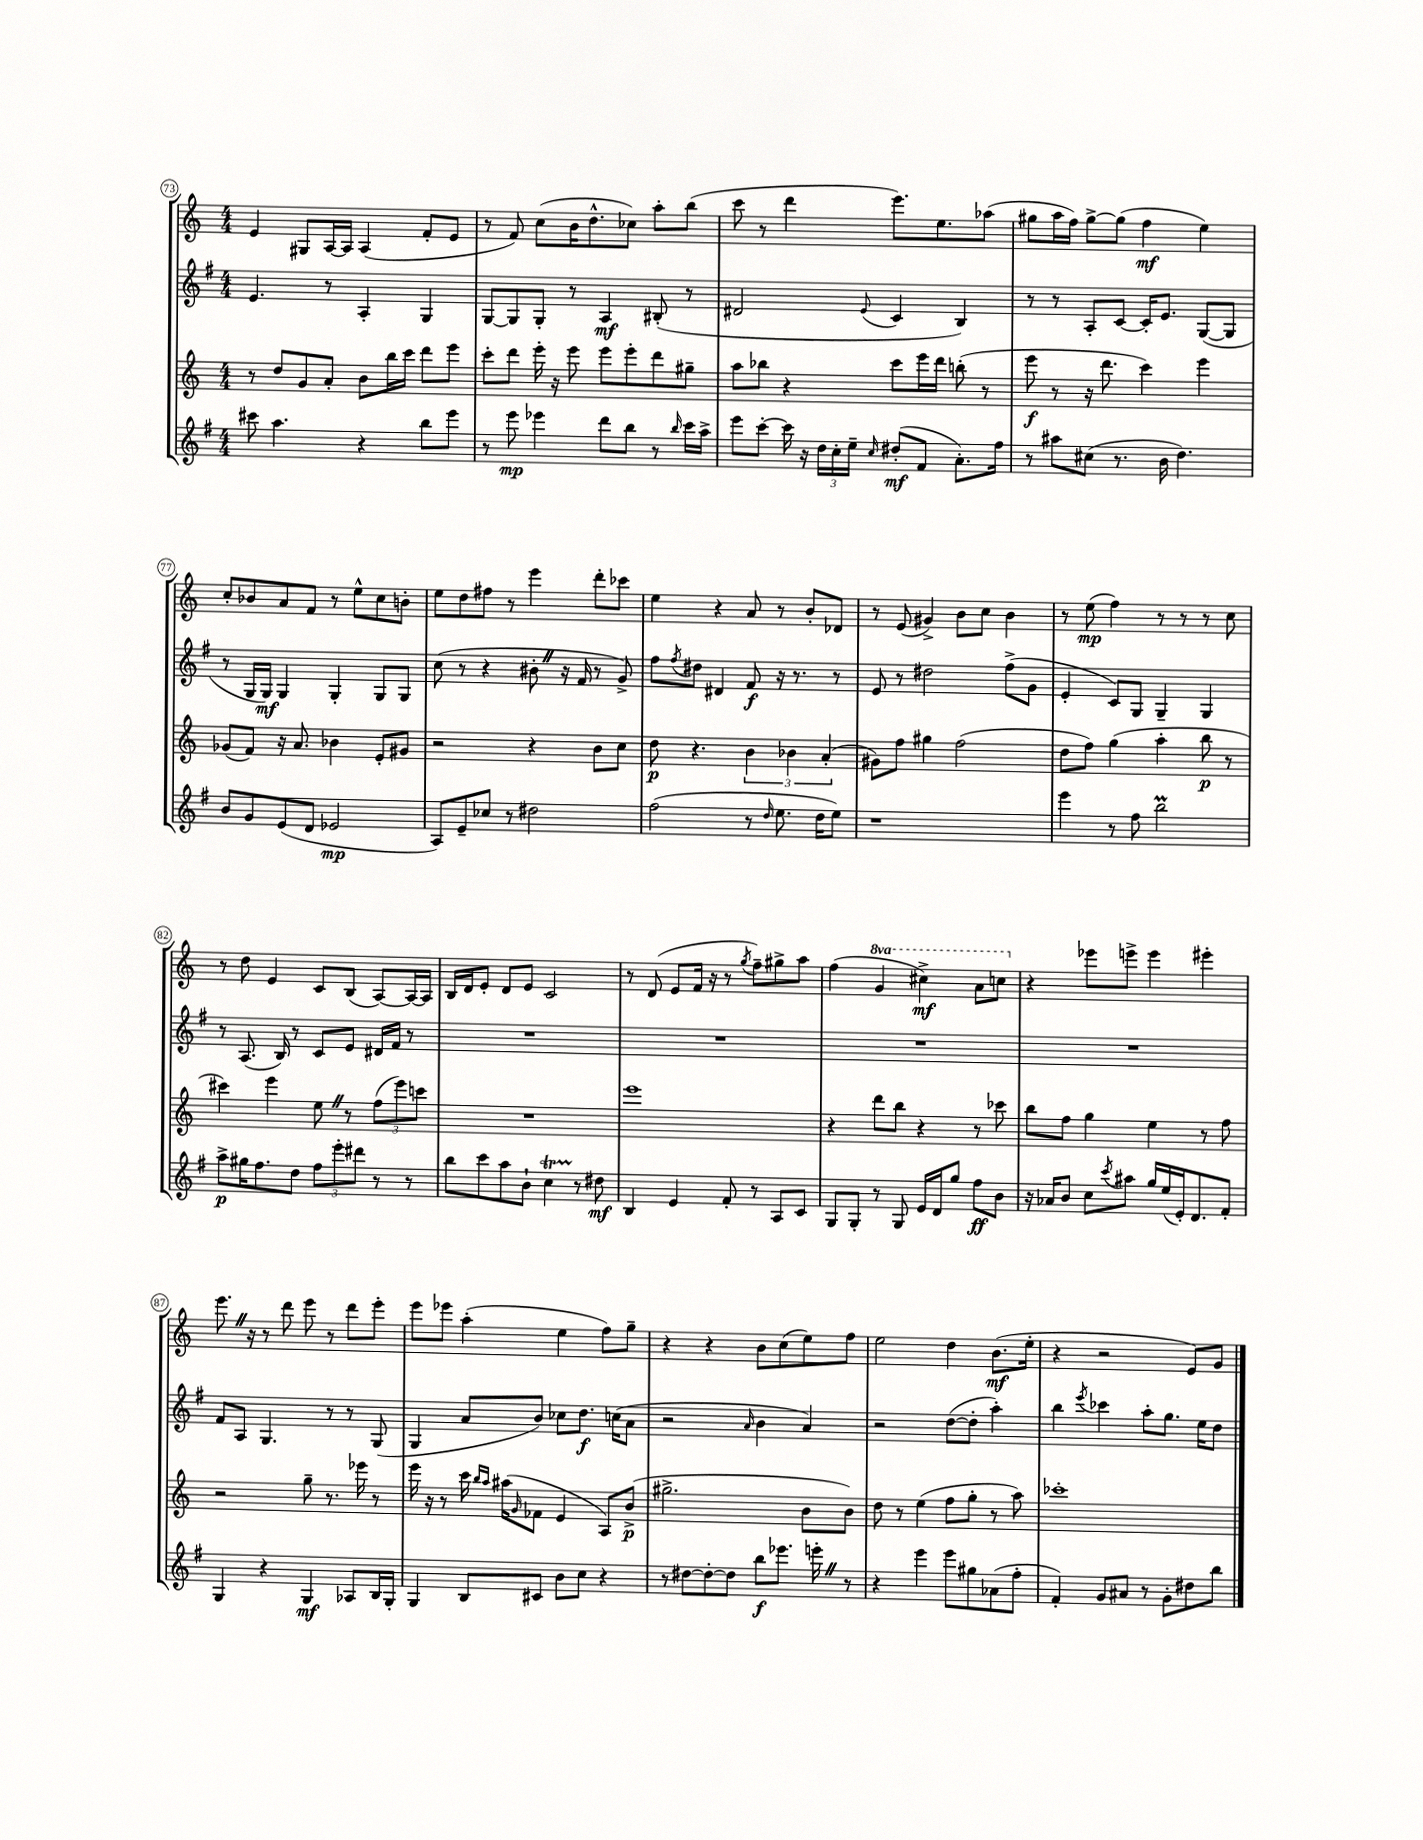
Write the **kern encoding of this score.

**kern	**kern	**kern	**kern
*staff4	*staff3	*staff2	*staff1
*clefG2	*clefG2	*clefG2	*clefG2
*k[f#]	*k[]	*k[f#]	*k[]
*M4/4	*M4/4	*M4/4	*M4/4
8ccc#	8r	4.e	4e
4.aa	8dd	.	.
.	8g	.	8G#
.	8a'	8r	[16A
.	.	.	16A]
4r	8b	4A'	(4A
.	16bb	.	.
.	16ccc	.	.
8bb	8ddd	4G	8f'
8eee	8eee	.	8e
=	=	=	=
8r	8ccc'	[8G	8r
8eee	8ddd	8G]	8f)
4eee-	16eee'	8G'	(8cc
.	16r	.	.
.	8eee	8r	16b
.	.	.	8.dd^^
8ddd	8eee	4A	.
8bb	8eee'	.	8cc-)
8r	8ddd	(8B#'	8aa'
16qqbb	.	.	.
16ccc	8gg#~	8r	(8bb
16aa^	.	.	.
=	=	=	=
8eee	8aa	2d#	8ccc
[8ccc'	8bb-	.	8r
16ccc]	4r	.	4ddd
16r	.	.	.
24dd	.	.	.
24cc'	.	.	.
24ee~	.	.	.
16qqcc	.	8qqe	.
(8dd#'	8ccc	4c	8.eee)
8f#	16eee	.	.
.	16ddd	.	8.ee
8.a')	(8bb'	4B)	.
.	8r	.	(8aa-
16ff#	.	.	.
=	=	=	=
8r	8eee	8r	8gg#
8aa#	8r	8r	16aa
.	.	.	16ff)
(8cc#	16r	8A'	[8gg#^
.	8.ddd	.	.
8.r	.	[8c	(8gg#]
.	4ccc)	16c']	4ff
16b	.	8.e	.
4.dd)	.	.	.
.	4eee	([8G	4ee)
.	.	8G]	.
=	=	=	=
8b	(8g-	8r	8cc'
8g	8f)	16G	8b-
.	.	16G)	.
(8e	16r	4G	8a
.	8.a	.	.
8d	.	.	8f
2e-	4b-	4G'	8r
.	.	.	8ee^^
.	8e'	8G	8cc
.	8g#	8G	8b'
=	=	=	=
8A)	2r	(8cc	8ee
8e~	.	8r	8dd
8cc-	.	4r	8ff#
8r	.	.	8r
2dd#	4r	8b#'	4eee
.	.	16r	.
.	.	16f#	.
.	8b	8r	8ddd'
.	8cc	8g^)	8ccc-
=	=	=	=
(2ff#	8dd	8ff#	4ee
.	.	8qff#	.
.	4.r	8dd#	.
.	.	4d#	4r
8r	6b	8f#	8a
16qqdd	.	.	.
8.ee	.	16r	8r
.	6b-	.	.
.	.	8.r	.
.	.	.	8b'
16dd	.	.	.
.	(6a'	.	.
8ee)	.	8r	8d-
=	=	=	=
1r	8g#)	8e	8r
.	8ff	8r	(8e
.	4gg#	2dd#	4g#^)
.	(2ff	.	8b
.	.	.	8cc
.	.	(8ff#^	4b
.	.	8g	.
=	=	=	=
4eee	8dd	4e'	8r
.	8ff)	.	(8ee
8r	(4gg	8c)	4ff)
8ff#	.	8G	.
2bb	4aa'	4G~	8r
.	.	.	8r
.	8bb	4G	8r
.	8r	.	8cc
=	=	=	=
8aa^	4ccc#)	8r	8r
16gg#	.	(8.A	8dd
8.ff#	.	.	.
.	4eee	.	4e
.	.	16B)	.
8dd	.	8r	.
12ff#	8ee	8c	8c
12eee'	.	.	.
.	8r	8e	(8B
12ddd#	.	.	.
8r	(12ff	16d#	[8A)
.	.	16f#	.
.	12eee)	.	.
8r	.	8r	16A_
.	12ccc	.	.
.	.	.	16A]
=	=	=	=
8bb	1r	1r	16B
.	.	.	16d
8ccc	.	.	8e'
8aa	.	.	8d
8b`	.	.	8e
4cc	.	.	2c
8r	.	.	.
8dd#	.	.	.
=	=	=	=
4B	1eee	1r	8r
.	.	.	(8d
4e	.	.	8e
.	.	.	16f
.	.	.	16r
8f#'	.	.	8r
.	.	.	8qgg
8r	.	.	8ff~)
8A	.	.	8gg#^
8c	.	.	8aa
=	=	=	=
8G	4r	1r	(4ff
8G'	.	.	.
8r	8ddd	.	4gg
8G	8bb	.	.
16e	4r	.	4ccc#^)
16d	.	.	.
8gg	.	.	.
8ff#	8r	.	8aa
8b	8ccc-	.	8ccc
=	=	=	=
16r	8bb	1r	4r
16a-	.	.	.
8b	8ff	.	.
8cc	4gg	.	8eee-
8qccc	.	.	.
8aa#	.	.	8eee^
16gg	4ee	.	4eee
(16ee	.	.	.
16e')	.	.	.
8.d	.	.	.
.	8r	.	4eee#'
8f#'	8ff	.	.
=	=	=	=
4G	2r	8f#	8.eee
.	.	8A	.
.	.	.	16r
4r	.	4.G	8r
.	.	.	8ddd
4G	8gg~	.	8eee
.	8.r	8r	8r
8A-	.	8r	8ddd
.	16eee-	.	.
16B	8r	(8G	8eee'
16G'	.	.	.
=	=	=	=
4G	16eee	4G	8eee
.	16r	.	.
.	8r	.	8eee-
8B	16ccc	8a	(4aa'
.	16qqbb	.	.
.	16qqaa	.	.
.	(16aa#	.	.
.	16qqg	.	.
8c#	8f-	8b)	.
8b	4e	8cc-	4ee
8cc	.	8.dd	.
4r	8A)	.	8ff)
.	.	(16cc	.
.	(8b^	8a	8gg~
=	=	=	=
8r	2.gg#^	2r	4r
[8dd#	.	.	.
8dd#'_	.	.	4r
8dd#]	.	.	.
.	.	16qqa	.
8bb	.	4b	8b
8.eee-	.	.	(8cc
.	8b	4a)	8ee)
16eee'	.	.	.
8r	8b)	.	8ff
=	=	=	=
4r	8dd	2r	2ee
.	8r	.	.
4eee	(4ee	.	.
8eee	8ff	([8dd	4dd
8gg#	8gg'	8dd']	.
(8a-	8r	4aa')	(8.b
8ff#'	8aa)	.	.
.	.	.	16ee'
=	=	=	=
4f#')	1ccc-'	4bb	4r
.	.	8qeee	.
8g	.	4ccc-	2r
8a#	.	.	.
8r	.	8aa'	.
8g'	.	8.gg	.
8dd#	.	.	8e)
.	.	16ee	.
8bb	.	8dd	8g
==	==	==	==
*-	*-	*-	*-
